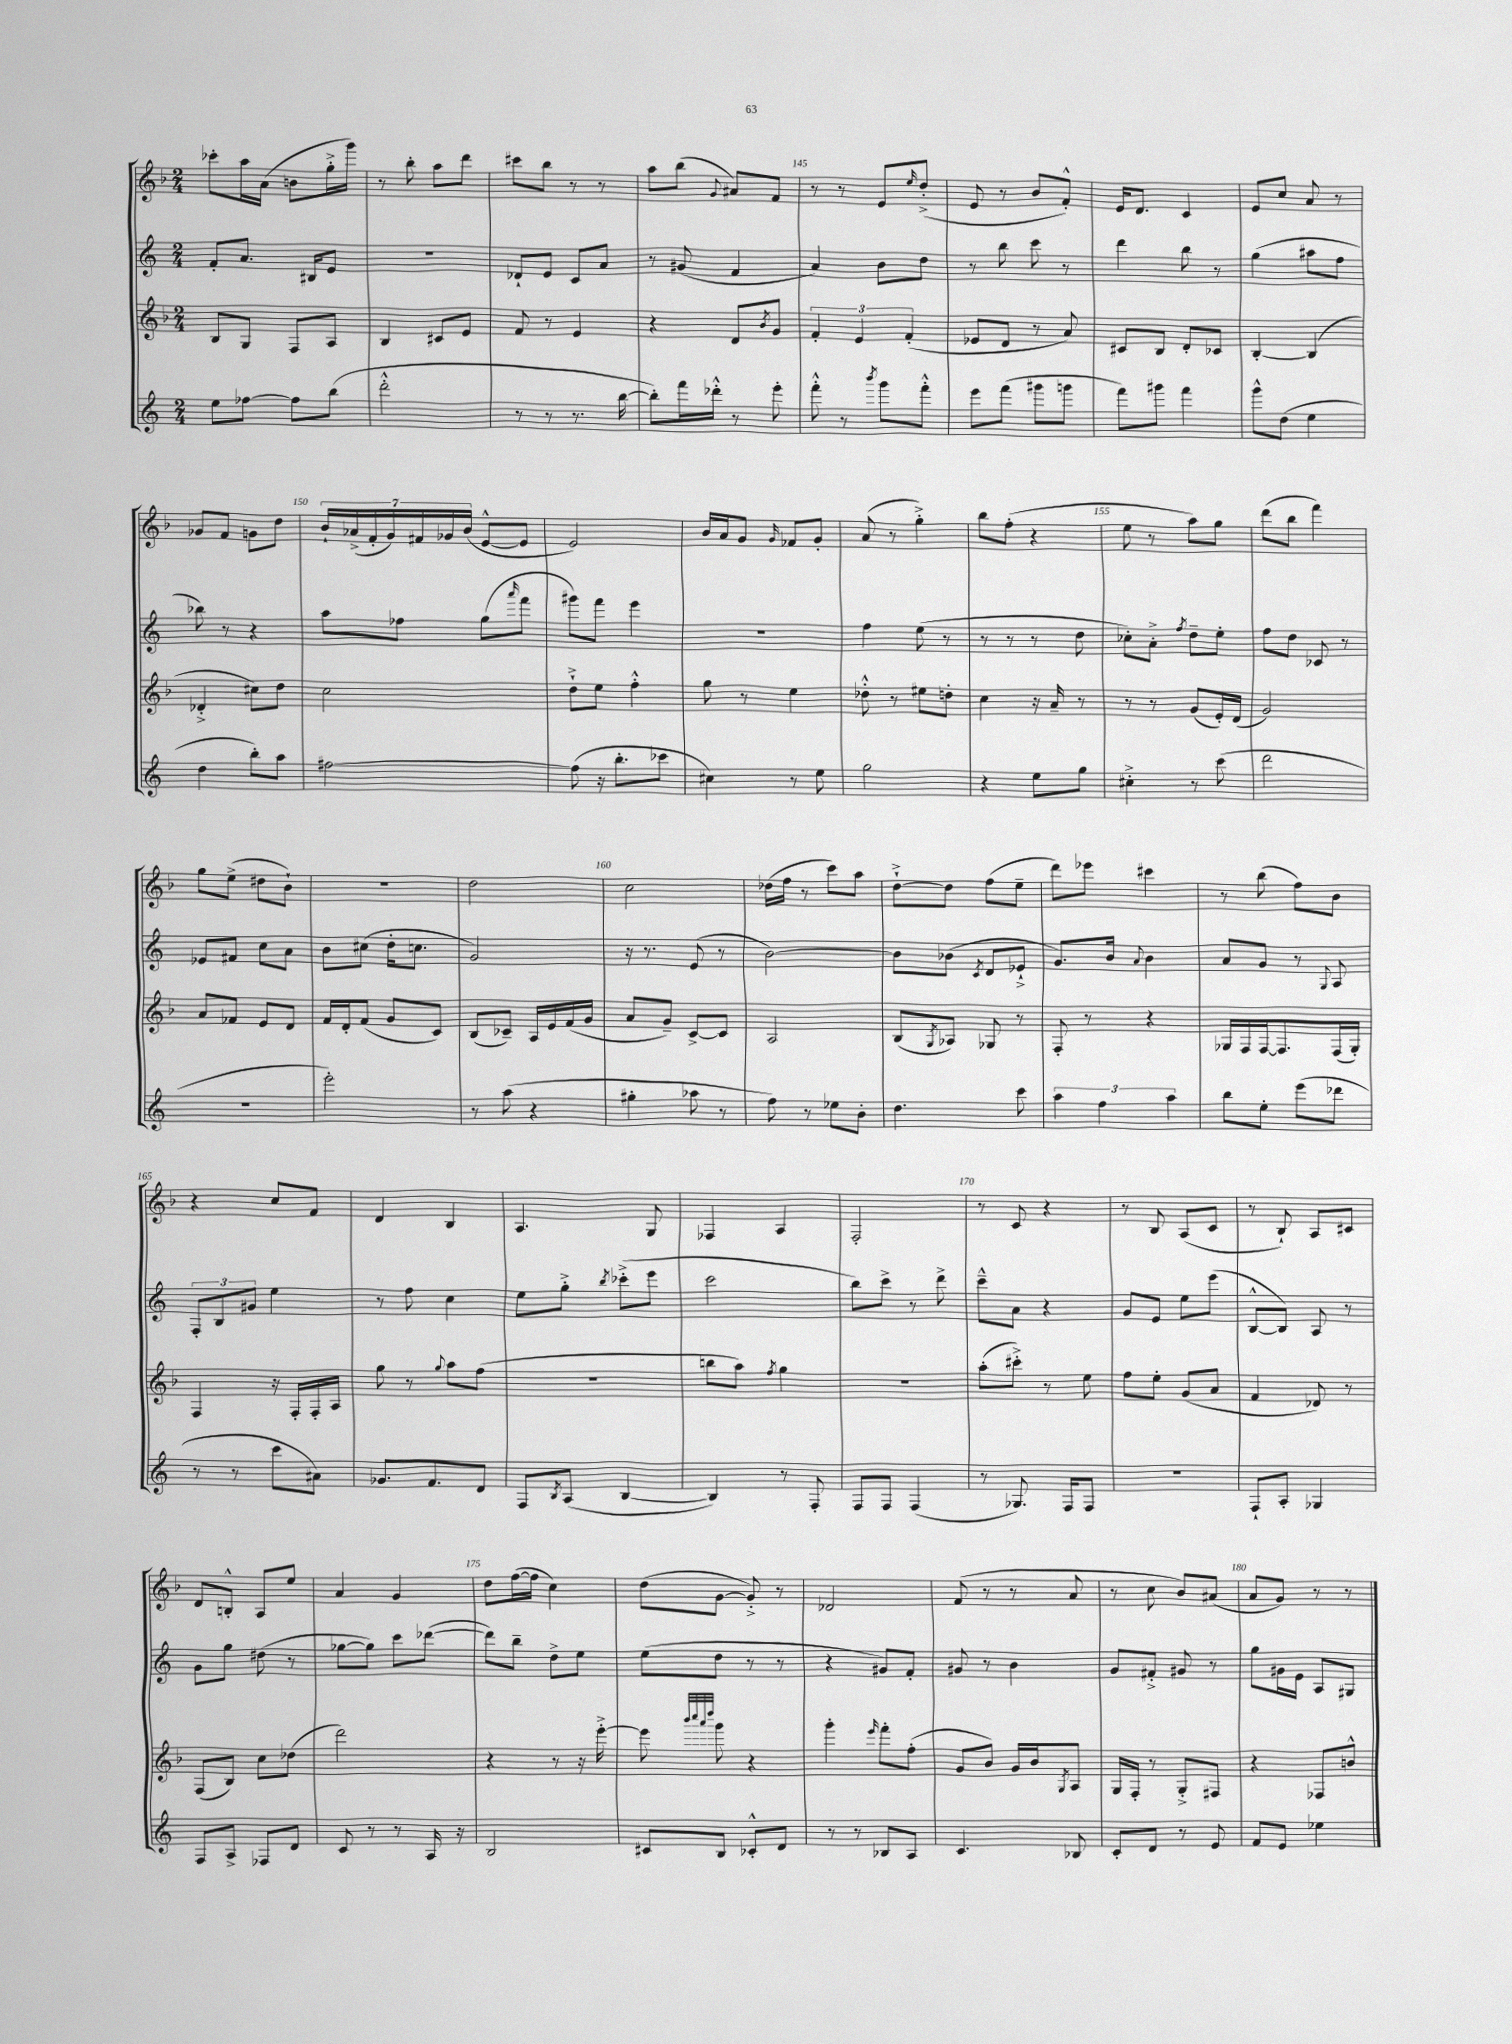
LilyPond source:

<<
\new StaffGroup <<
\new Staff = "s0" {
    \clef treble \key f \major \numericTimeSignature \time 2/4
    ces'''8-. a''16 a'16( b'8 g''16-.-> g'''16) |
    r8 bes''8-. a''8 d'''8 |
    cis'''8 bes''8 r8 r8 |
    a''8 bes''8( \appoggiatura { g'8 } ais'8) f'8 |
    r8 r8 e'8 \grace { e''16 } d''8-.->( |
    e'8 r8 bes'8 f'8-.-^) |
    e'16 d'8. c'4 |
    e'8 c''8 a'8 r8 |
    ges'8 f'8 g'8 d''8 |
    \tuplet 7/4 { bes'16-! aes'16->( f'16-. g'16) fis'16 ges'16 bes'16( } e'8~-^ e'8 |
    e'2) |
    bes'16 a'16 g'8 \grace { g'16 } fes'8 g'8-. |
    a'8( r8 g''4-.->) |
    bes''8 f''8-.( r4 |
    e''8 r8 a''8) g''8 |
    d'''8( bes''8 f'''4) |
    g''8 e''8->( dis''8 bes'8-!) |
    r2 |
    d''2 |
    c''2 |
    des''16( f''16 r8 c'''8) a''8 |
    d''8~-!-> d''8 f''8( e''8-- |
    d'''8) ees'''8 cis'''4 |
    r8 bes''8( f''8) bes'8 |
    r4 c''8 f'8 |
    d'4 bes4 |
    a4. g8 |
    fes4 a4 |
    f2-. |
    r8 c'8 r4 |
    r8 bes8 a8( c'8 |
    r8 bes8-!) a8 cis'8 |
    d'8 b8-.-^ a8 e''8 |
    a'4 g'4 |
    d''8 f''16~( f''16 c''4) |
    d''8( g'8~ g'8-.->) r8 |
    des'2 |
    f'8( r8 r8 a'8 |
    r8 c''8 bes'8) ais'8( |
    a'8 g'8) r8 r8 \bar "|." |
}
\new Staff = "s1" {
    \clef treble \key c \major \numericTimeSignature \time 2/4
    f'8-. a'8. bis16 e'8 |
    r2 |
    des'8-! e'8 c'8 a'8 |
    r8 gis'8( f'4 |
    a'4) b'8 d''8 |
    r8 b''8 c'''8 r8 |
    d'''4 b''8 r8 |
    g''4( ais''8 f''8 |
    bes''8) r8 r4 |
    a''8 fes''8 g''8( \grace { a'''16 } f'''8 |
    gis'''8) f'''8 e'''4 |
    R2 |
    f''4 e''8( r8 |
    r8 r8 r8 d''8 |
    ces''8-.) a'8-.-> \acciaccatura { f''8 } d''8-- e''8-. |
    f''8 d''8 ces'8 r8 |
    ees'8 fis'8 c''8 a'8 |
    b'8 cis''8( d''16-. c''8. |
    g'2) |
    r16 r8. e'8( r8 |
    b'2~) |
    b'8 bes'8( \acciaccatura { c'8 } d'8 ees'8-!-> |
    g'8.) b'16 \appoggiatura { a'8 } b'4 |
    a'8 g'8 r8 \appoggiatura { g8 } a8 |
    \tuplet 3/2 { f8-. b8 gis'8 } e''4 |
    r8 f''8 c''4 |
    e''8 g''8-.-> \acciaccatura { b''8 } ces'''8-.->( e'''8 |
    c'''2 |
    b''8) c'''8-> r8 d'''8-> |
    c'''8---^ a'8 r4 |
    g'8 e'8 e''8 e'''8( |
    b8~-^ b8) a8 r8 |
    g'8 g''8 dis''8( r8 |
    ges''8~ ges''8) c'''8 des'''8~( |
    des'''8) b''8-- d''8-> e''8 |
    e''8( d''8 r8 r8 |
    r4 gis'8) f'8-. |
    gis'8 r8 b'4 |
    g'8 fis'8-.-> gis'8 r8 |
    g''8 gis'16 e'16 a8 gis8 \bar "|." |
}
\new Staff = "s2" {
    \clef treble \key f \major \numericTimeSignature \time 2/4
    bes8 g8 f8 a8 |
    bes4 cis'8 e'8 |
    f'8 r8 e'4 |
    r4 d'8 \acciaccatura { bes'8 } g'8 |
    \tuplet 3/2 { f'4-. e'4 f'4-.( } |
    ees'8 d'8 r8 a'8) |
    cis'8 bes8 d'8-. ces'8 |
    bes4~-. bes4( |
    des'4-.-> cis''8) d''8 |
    c''2 |
    d''8-!-> e''8 f''4-.-^ |
    g''8 r8 e''4 |
    des''8-.-^ r8 eis''8 d''8-. |
    c''4 r16 a'16-- r8 |
    r8 r8 g'8( e'16-.) d'16( |
    g'2) |
    a'8 fes'8 e'8 d'8 |
    f'16 d'16-. f'8( g'8 c'8) |
    bes8( ces'8--) a16 e'16 f'16( g'16 |
    a'8 g'8--) c'8~-> c'8 |
    a2 |
    bes8( \acciaccatura { g8 } aes8) ges8 r8 |
    f8-. r8 r4 |
    ges16 f16 f16~ f8. f16( ges16-.) |
    f4 r16 f16-. f16-. a16 |
    g''8 r8 \appoggiatura { g''8 } a''8 f''8( |
    R2 |
    b''8 a''8) \acciaccatura { f''8 } g''4 |
    r2 |
    a''8-.( cis'''8-.->) r8 e''8 |
    f''8 e''8-. g'8( a'8 |
    f'4 des'8) r8 |
    f8( bes8) c''8 des''8( |
    d'''2) |
    r4 r8 r16 e'''16~-.-> |
    e'''8 \grace { bes'''32 c''''32 a'''32 d''''32 } g'''8 r4 |
    g'''4-. \grace { e'''16 } f'''8-. f''8-.( |
    g'8 bes'8) g'16 bes'16 \acciaccatura { g8 } a8 |
    g16 f16-. r8 g8-.-> fis8 |
    r4 fes8 b'8-^ \bar "|." |
}
\new Staff = "s3" {
    \clef treble \key c \major \numericTimeSignature \time 2/4
    e''8 fes''8~ fes''8 b''8( |
    d'''2-.-^ |
    r8 r8 r8. b''16~ |
    b''8-.) f'''16 des'''16-.-^ r8 e'''8-. |
    f'''8-.-^ r8 \acciaccatura { b'''8 } g'''8 f'''8-.-^ |
    e'''8 f'''8( gis'''8 g'''8 |
    f'''8) gis'''8 f'''4 |
    g'''8-^ d''8( e''4 |
    d''4 b''8-.) a''8 |
    fis''2~ |
    fis''8( r16 b''8.-. ces'''8 |
    cis''4) r8 e''8 |
    g''2 |
    r4 e''8 g''8 |
    cis''4-.-> r8 c'''8( |
    d'''2 |
    r2 |
    e'''2-.) |
    r8 a''8( r4 |
    gis''4-. aes''8 r8 |
    f''8) r8 ees''8 b'8-. |
    d''4. c'''8 |
    \tuplet 3/2 { a''4 f''4 a''4 } |
    b''8 e''8-. e'''8( des'''8 |
    r8 r8 c'''8 ais'8) |
    ges'8. f'8. d'8 |
    f8 \acciaccatura { b8 } a8( b4~ |
    b4) r8 f8-. |
    f8 f8 f4( |
    r8 ges8.) f16 f8 |
    R2 |
    f8-! a8-. ges4 |
    f8 a8-> fes8 d'8 |
    c'8 r8 r8 a16 r16 |
    b2 |
    cis'8 b8 ces'8-.-^ d'8 |
    r8 r8 bes8 a8 |
    c'4. bes8 |
    c'8-. d'8 r8 e'8 |
    f'8 e'8 ees''4 \bar "|." |
}
>>
>>
\layout { \context { \Score currentBarNumber = #141 \override BarNumber.break-visibility = ##(#f #t #t) barNumberVisibility = #(every-nth-bar-number-visible 5) } }
